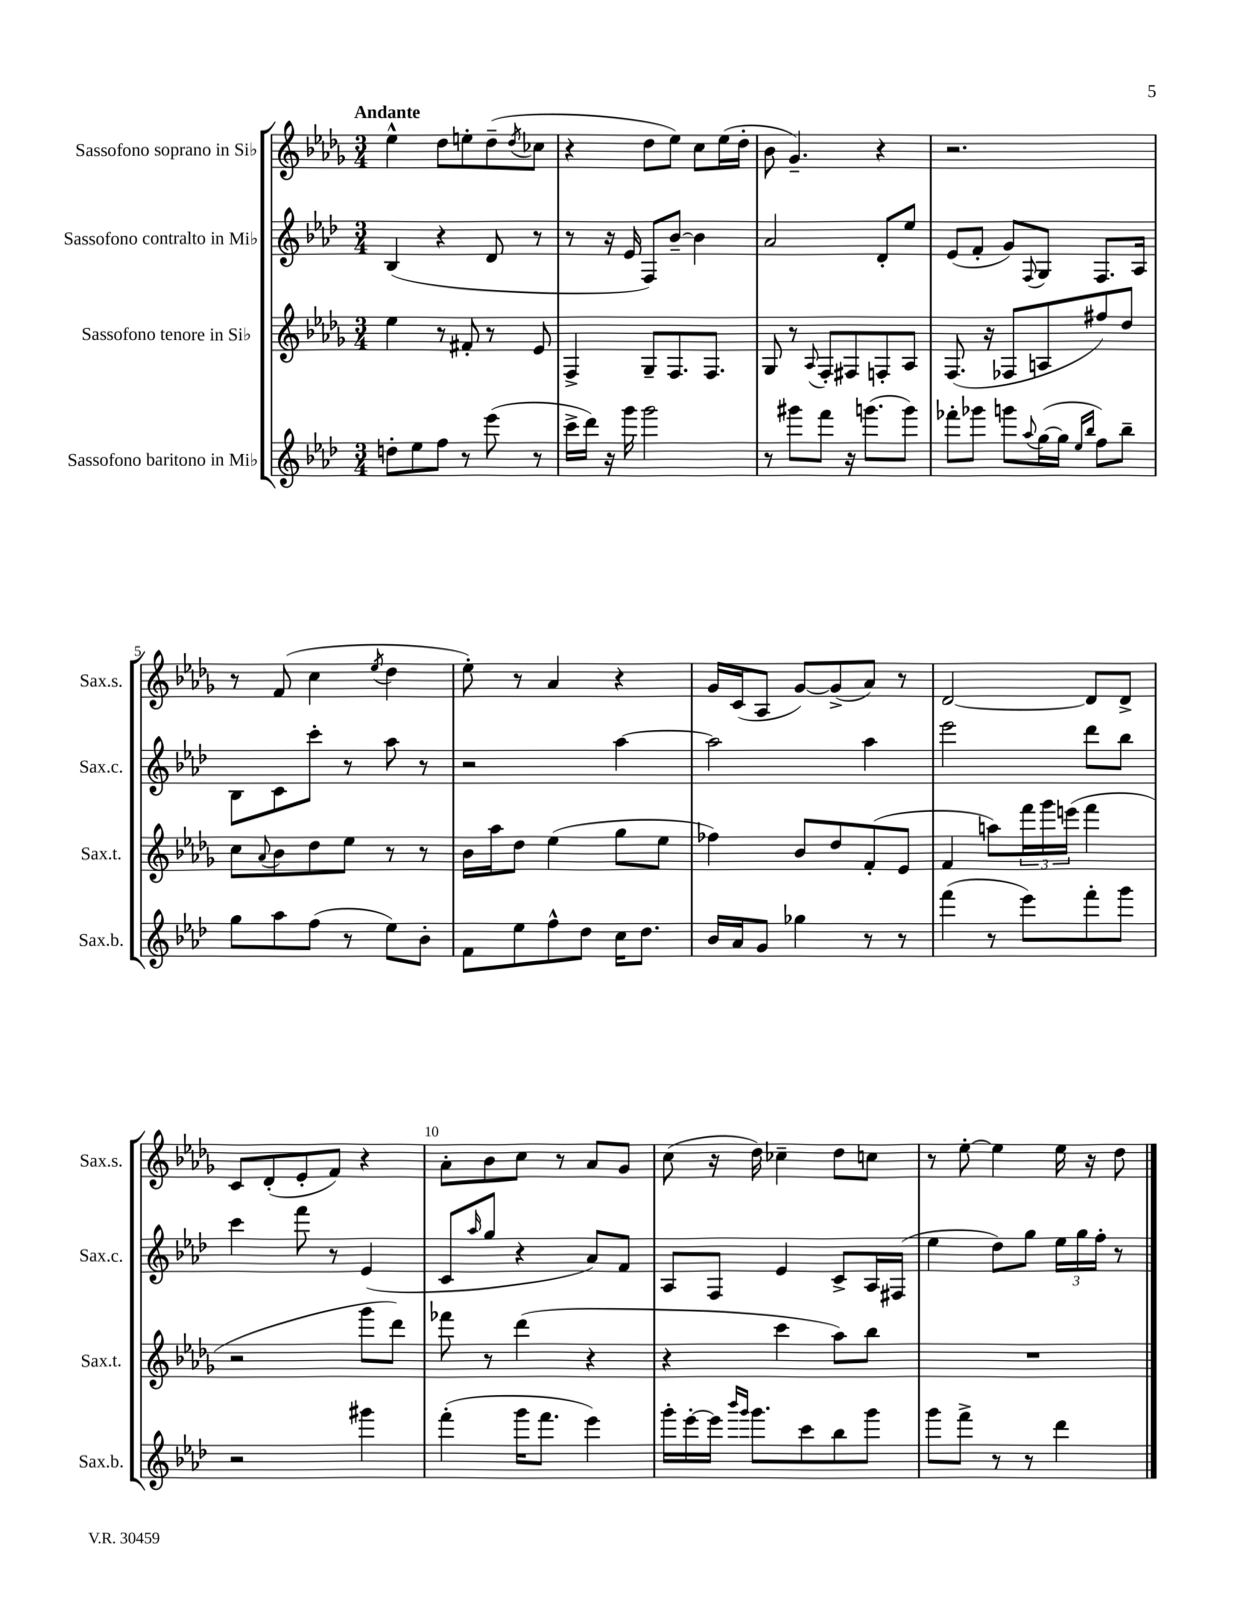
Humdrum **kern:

**kern	**kern	**kern	**kern
*staff4	*staff3	*staff2	*staff1
*clefG2	*clefG2	*clefG2	*clefG2
*k[b-e-a-d-]	*k[b-e-a-d-g-]	*k[b-e-a-d-]	*k[b-e-a-d-g-]
*M3/4	*M3/4	*M3/4	*M3/4
8dd'	4ee-	(4B-	4ee-^^
8ee-	.	.	.
8ff	8r	4r	8dd-
8r	8f#'	.	8ee'
(8eee-	8r	8d-	(8dd-~
.	.	.	8qdd-
8r	8e-	8r	8cc-
=	=	=	=
16ccc^	4F^	8r	4r
16ddd-)	.	.	.
16r	.	16r	.
16ggg	.	16e-	.
2ggg	8G-~	8F)	8dd-
.	8.F	[8b-~	8ee-)
.	.	4b-]	8cc
.	8.F	.	.
.	.	.	(16ee-
.	.	.	16dd-'
=	=	=	=
8r	8G-	2a-	8b-
8ggg#	8r	.	4.g-~)
.	8qqA-	.	.
8fff	8F'	.	.
16r	8F#	.	.
(8.ggg	.	.	.
.	8F'	8d-'	4r
8ggg)	8A-	8ee-	.
=	=	=	=
8fff-'	(8.F	(8e-	2.r
8ggg-	.	8f'	.
.	16r	.	.
8ggg	8F-	8g)	.
8qqaa-	.	8qqF	.
([16gg	8A	8G	.
16gg]	.	.	.
16qqee-	.	.	.
16qqbb-	.	.	.
8ff)	8ff#)	8.F	.
8bb-~	8dd-	.	.
.	.	16A-	.
=	=	=	=
8gg	8cc	8B-	8r
.	8qqa-	.	.
8aa-	8b-	8c	(8f
(8ff	8dd-	8ccc'	4cc
8r	8ee-	8r	.
.	.	.	8qee-
8ee-)	8r	8aa-	4dd-
8b-'	8r	8r	.
=	=	=	=
8f	16b-	2r	8ee-')
.	16aa-	.	.
8ee-	8dd-	.	8r
8ff^^	(4ee-	.	4a-
8dd-	.	.	.
16cc	8gg-	[4aa-	4r
8.dd-	.	.	.
.	8ee-	.	.
=	=	=	=
16b-	4ff-)	2aa-]	16g-
16a-	.	.	(16c
8g	.	.	8A-
4gg-	8b-	.	[8g-)
.	8dd-	.	(8g-^]
8r	(8f'	4aa-	8a-)
8r	8e-	.	8r
=	=	=	=
(4fff	4f	2eee-	[2d-
8r	8aa)	.	.
8eee-)	24fff	.	.
.	24ggg-	.	.
.	(24eee	.	.
8fff'	4fff	8ddd-	8d-]
8ggg	.	8bb-	8d-^
=	=	=	=
2r	2r	4ccc	8c
.	.	.	(8d-'
.	.	8fff	8e-'
.	.	8r	8f)
4ggg#	8ggg-	(4e-	4r
.	8ddd-)	.	.
=	=	=	=
(4fff'	8fff-	8c	8a-'
.	.	16qqaa-	.
.	8r	8gg	8b-
16ggg	(4ddd-	4r	8cc
8.fff	.	.	.
.	.	.	8r
4eee-)	4r	8a-)	8a-
.	.	8f	8g-
=	=	=	=
16ggg'	4r	8A-	(8cc
[16eee-'	.	.	.
16eee-]	.	8F	16r
16qqbbb-	.	.	.
16qqggg	.	.	.
8.ggg	.	.	16dd-)
.	4ccc	4e-	4cc-~
8ccc	.	.	.
8bb-	8aa-)	8c^	8dd-
8ggg	8bb-	16A-	8cc
.	.	(16F#	.
=	=	=	=
8ggg	2.r	4ee-	8r
8fff^	.	.	[8ee-'
8r	.	8dd-)	4ee-]
8r	.	8gg	.
4ddd-	.	24ee-	16ee-
.	.	24gg	.
.	.	.	16r
.	.	24ff'	.
.	.	8r	8dd-
==	==	==	==
*-	*-	*-	*-
